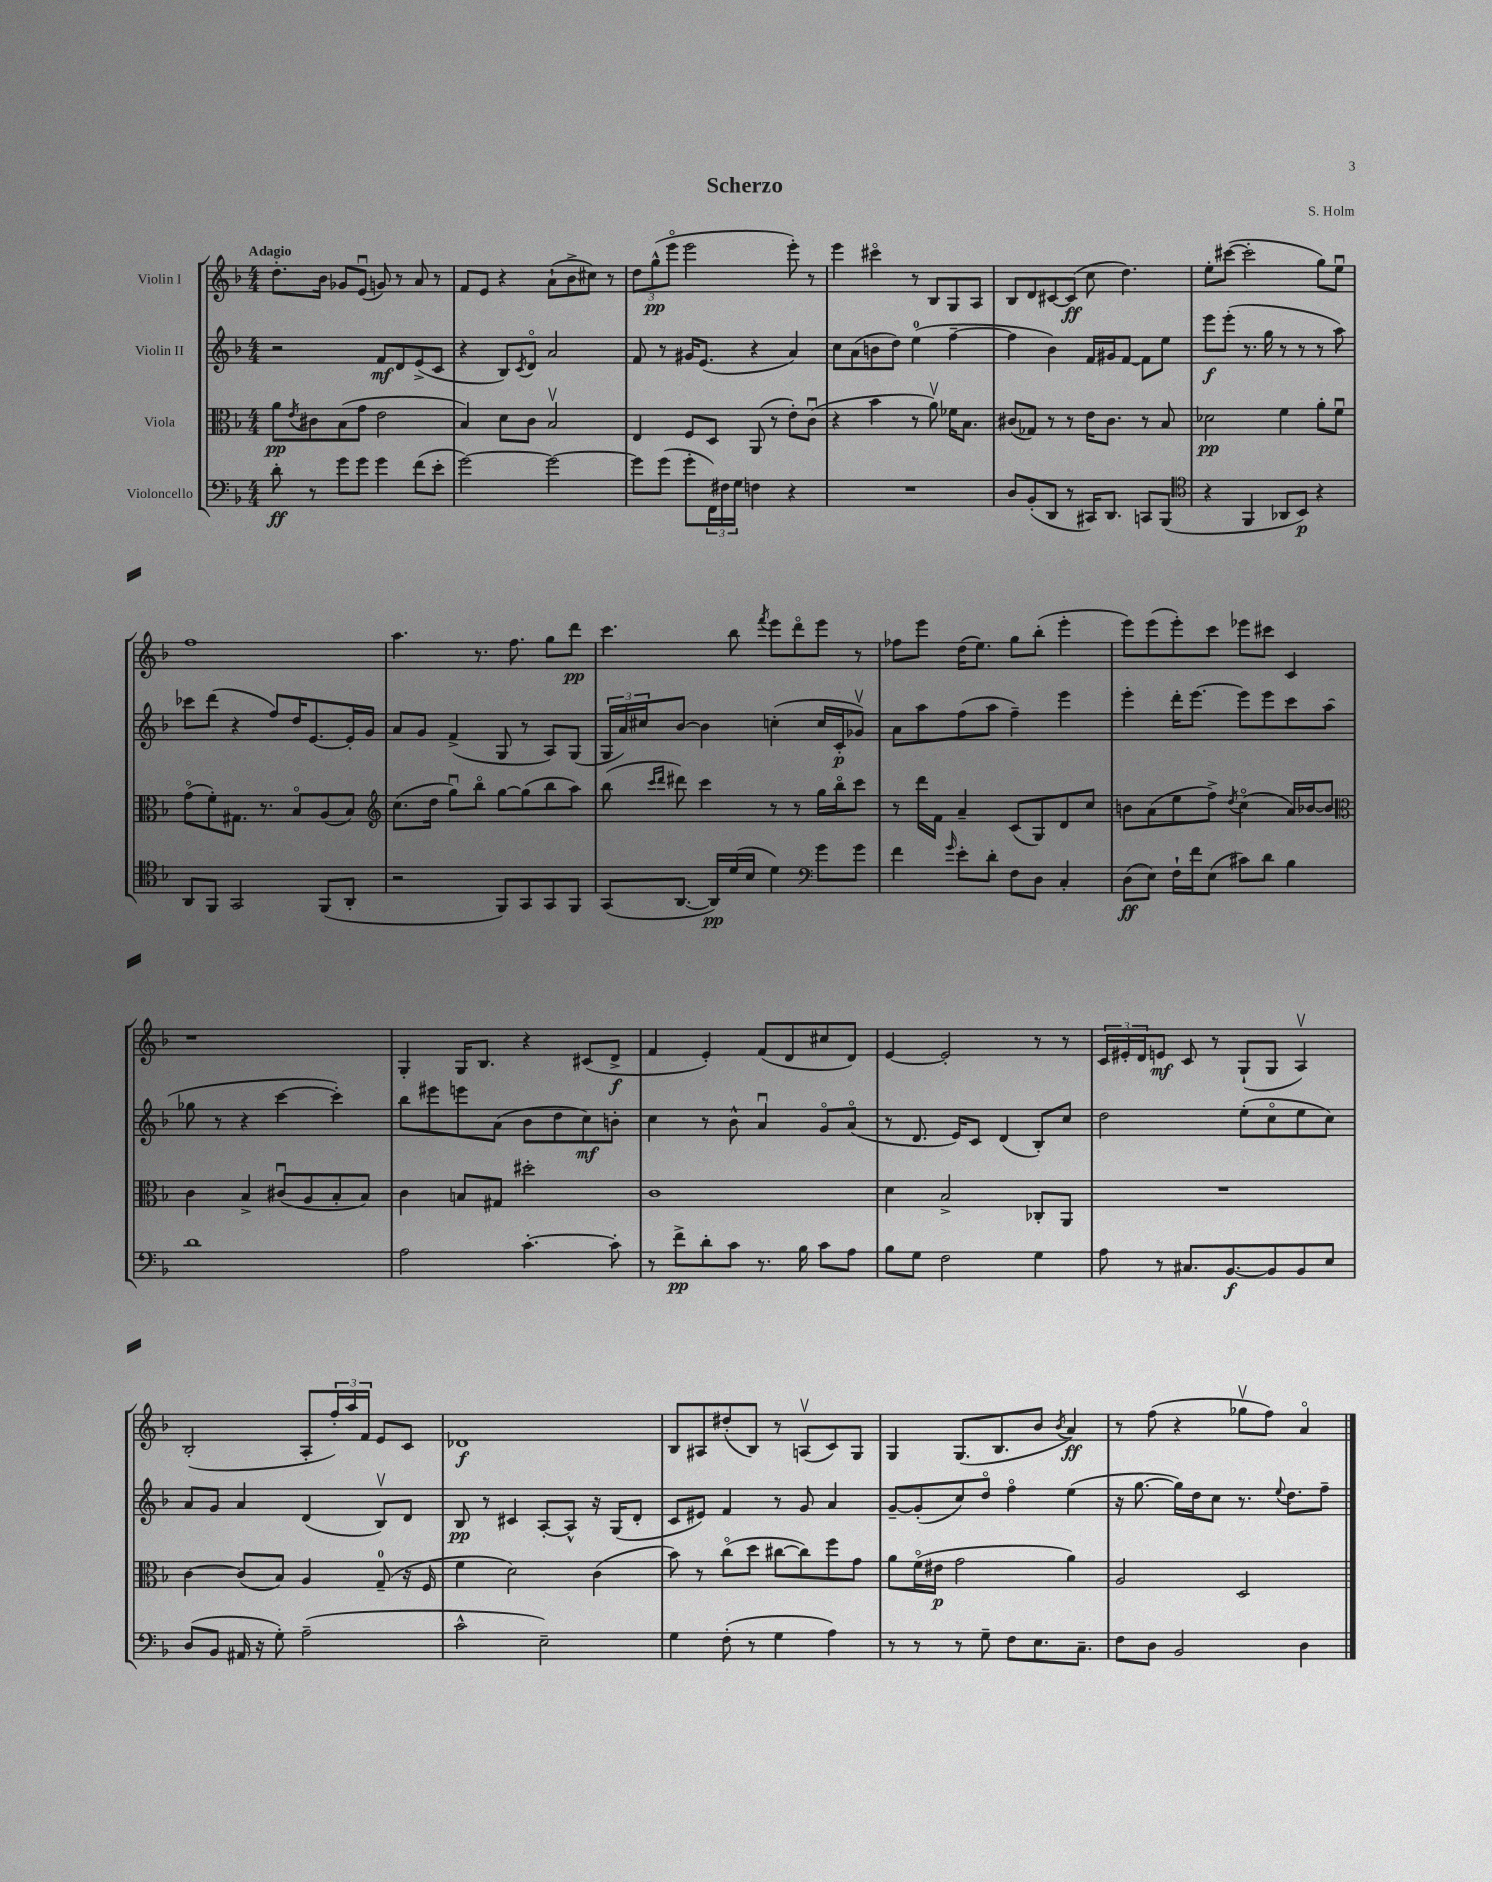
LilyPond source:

\header { title = "Scherzo" composer = "S. Holm" }
<<
\new StaffGroup <<
\new Staff = "s0" \with { instrumentName = "Violin I" } {
    \clef treble \key f \major \numericTimeSignature \time 4/4 \tempo "Adagio"
    d''8.-. bes'16 ges'8 e'8\downbow( g'8) r8 a'8 r8 |
    f'8 e'8 r4 a'8-!( bes'8-> cis''8) r8 |
    \tuplet 3/2 { d''8 g''8-^\pp( e'''8\flageolet } e'''2 e'''8-.) r8 |
    e'''4 cis'''4\flageolet r8 bes8 g8 a8 |
    bes8 d'8 cis'8~ cis'8\ff( c''8 d''4.) |
    e''8-. cis'''8~( cis'''2-. g''8) e''8\downbow |
    f''1 |
    a''4. r8. f''8. g''8 d'''8\pp |
    c'''4. bes''8 \acciaccatura { f'''8 } e'''8 d'''8\flageolet e'''8 r8 |
    fes''8 e'''8 d''16( e''8.) g''8 bes''8-.( e'''4-. |
    e'''8) e'''8( e'''8-.) c'''8 ees'''8 cis'''8 c'4 |
    r1 |
    g4-. g16 bes8. r4 cis'8( d'8->\f |
    f'4 e'4-.) f'8( d'8 cis''8 d'8) |
    e'4~ e'2-. r8 r8 |
    \tuplet 3/2 { c'16 eis'16-. d'16 } e'8\mf c'8 r8 g8-!( g8 a4\upbow) |
    bes2-.( a8-. \tuplet 3/2 { f''16-.) a''16 f'16 } e'8 c'8 |
    des'1\f |
    bes8 ais8 dis''8-.( bes8) r8 a8\upbow( c'8) g8 |
    g4 g8.( bes8. bes'8 \acciaccatura { bes'8 } a'4\ff) |
    r8 f''8( r4 ges''8\upbow f''8) a'4\flageolet \bar "|." |
}
\new Staff = "s1" \with { instrumentName = "Violin II" } {
    \clef treble \key f \major \numericTimeSignature \time 4/4
    r2 f'8\mf d'8 e'8->( c'8 |
    r4 bes8) \acciaccatura { c'8 } d'8\flageolet a'2 |
    f'8 r8 gis'16 e'8.( r4 a'4) |
    c''8 a'8( b'8 d''8) e''4-0( f''4~-- |
    f''4 bes'4) f'16 gis'16 f'8~ f'8 e''8 |
    e'''8\f e'''8-.( r8. g''16 r8 r8 r8 a''8) |
    ces'''8 d'''8( r4 f''8) d''16 e'8.~ e'16-. g'16 |
    a'8 g'8 f'4->( g8 r8 a8) g8( |
    \tuplet 3/2 { g16 a'16) cis''16 } bes'8~ bes'4 c''4-.( c''16 c'16-.\p ges'8\upbow) |
    a'8 a''8 f''8( a''8 f''4--) e'''4 |
    e'''4-. d'''16-. e'''8.~ e'''8 e'''8 c'''8 a''8( |
    ges''8 r8 r4 c'''4~ c'''4-.) |
    bes''8 eis'''8 e'''8 a'8( bes'8 d''8 c''8\mf) b'8-. |
    c''4 r8 bes'8-^ a'4\downbow g'8\flageolet a'8\flageolet( |
    r8 d'8. e'16) c'8 d'4( bes8-.) c''8 |
    d''2 e''8-.( c''8\flageolet e''8 c''8) |
    a'8 g'8 a'4 d'4( bes8\upbow) d'8 |
    bes8\pp r8 cis'4 a8~-. a8-^ r16 g16( d'8-. |
    c'8 eis'8) f'4 r8 g'8 a'4 |
    g'8~-- g'8-.( c''8) d''8\flageolet f''4\flageolet e''4( |
    r16 g''8.~ g''16) d''16 c''8 r8. \appoggiatura { e''8 } d''8. f''8-- \bar "|." |
}
\new Staff = "s2" \with { instrumentName = "Viola" } {
    \clef alto \key f \major \numericTimeSignature \time 4/4
    a'8\pp \acciaccatura { e'8 } cis'8 bes8( g'8 e'2 |
    bes4) d'8 c'8 bes2\upbow |
    e4 f8 d8 a,8( r8 e'8-.) c'8\downbow( |
    r4 bes'4 r8 a'8\upbow) fes'16 bes8. |
    cis'8( ges8) r8 r8 e'16 cis'8. r8 bes8 |
    des'2\pp f'4 a'8-. f'8\downbow |
    g'8\flageolet( f'8-.) gis8. r8. bes8\flageolet a8( bes8) |
    \clef treble c''8.( d''16 g''8\downbow) bes''8\flageolet g''8~ g''8( bes''8 a''8) |
    bes''8( \grace { c'''16 d'''16 } dis'''8) c'''4 r8 r8 g''16 bes''16\flageolet c'''8 |
    r8 d'''16 f'16 a'4-- c'8( g8) d'8 c''8 |
    b'8 a'8( e''8 f''8->) \acciaccatura { d''8 } c''4\flageolet( a'16) bes'16~ bes'8 |
    \clef alto c'4 bes4-> cis'8\downbow( a8 bes8-. bes8) |
    c'4 b8 gis8 dis''2-. |
    c'1 |
    d'4 bes2-> ces8-. a,8 |
    R1 |
    c'4~ c'8( bes8) a4 g8-0--( r16 f16 |
    f'4 d'2) c'4( |
    bes'8) r8 c''8\flageolet( d''8 cis''8~ cis''8) f''8 g'8 |
    a'8 f'16\flageolet( eis'16\p g'2 a'4) |
    a2 d2 \bar "|." |
}
\new Staff = "s3" \with { instrumentName = "Violoncello" } {
    \clef bass \key f \major \numericTimeSignature \time 4/4
    d'8-.\ff r8 g'8 g'8 g'4 f'8( e'8-. |
    g'2~) g'2~ |
    g'8 g'8( g'8-. \tuplet 3/2 { f,16) fis16 g16 } f4 r4 |
    R1 |
    d8 bes,8-.( d,8 r8 cis,16) d,8. c,8 bes,,8( |
    \clef tenor r4 f,4 aes,8 bes,8\p) r4 |
    a,8 f,8 g,2 f,8( a,8-. |
    r2 f,8) g,8 g,8 f,8 |
    g,8( a,8.~ a,16\pp) d'16( bes16 d'4) \clef bass g'8 g'8 |
    f'4 \grace { g'16 } e'8-. d'8-. f8 d8 c4-. |
    d8\ff( e8) f16-! f'16 e8( cis'8) d'8 bes4 |
    d'1 |
    a2 c'4.~-. c'8-. |
    r8 f'8->\pp d'8-. c'8 r8. bes16 c'8 a8 |
    bes8 g8 f2 g4 |
    a8 r8 cis8. bes,8.~\f bes,8 bes,8 e8 |
    d8( bes,8 ais,16 r16 g8-.) a2--( |
    c'2-^ e2--) |
    g4 f8-.( r8 g4 a4) |
    r8 r8 r8 g8-- f8 e8. c8.-- |
    f8 d8 bes,2 d4 \bar "|." |
}
>>
>>
\layout { \context { \Score \remove "Bar_number_engraver" } }
